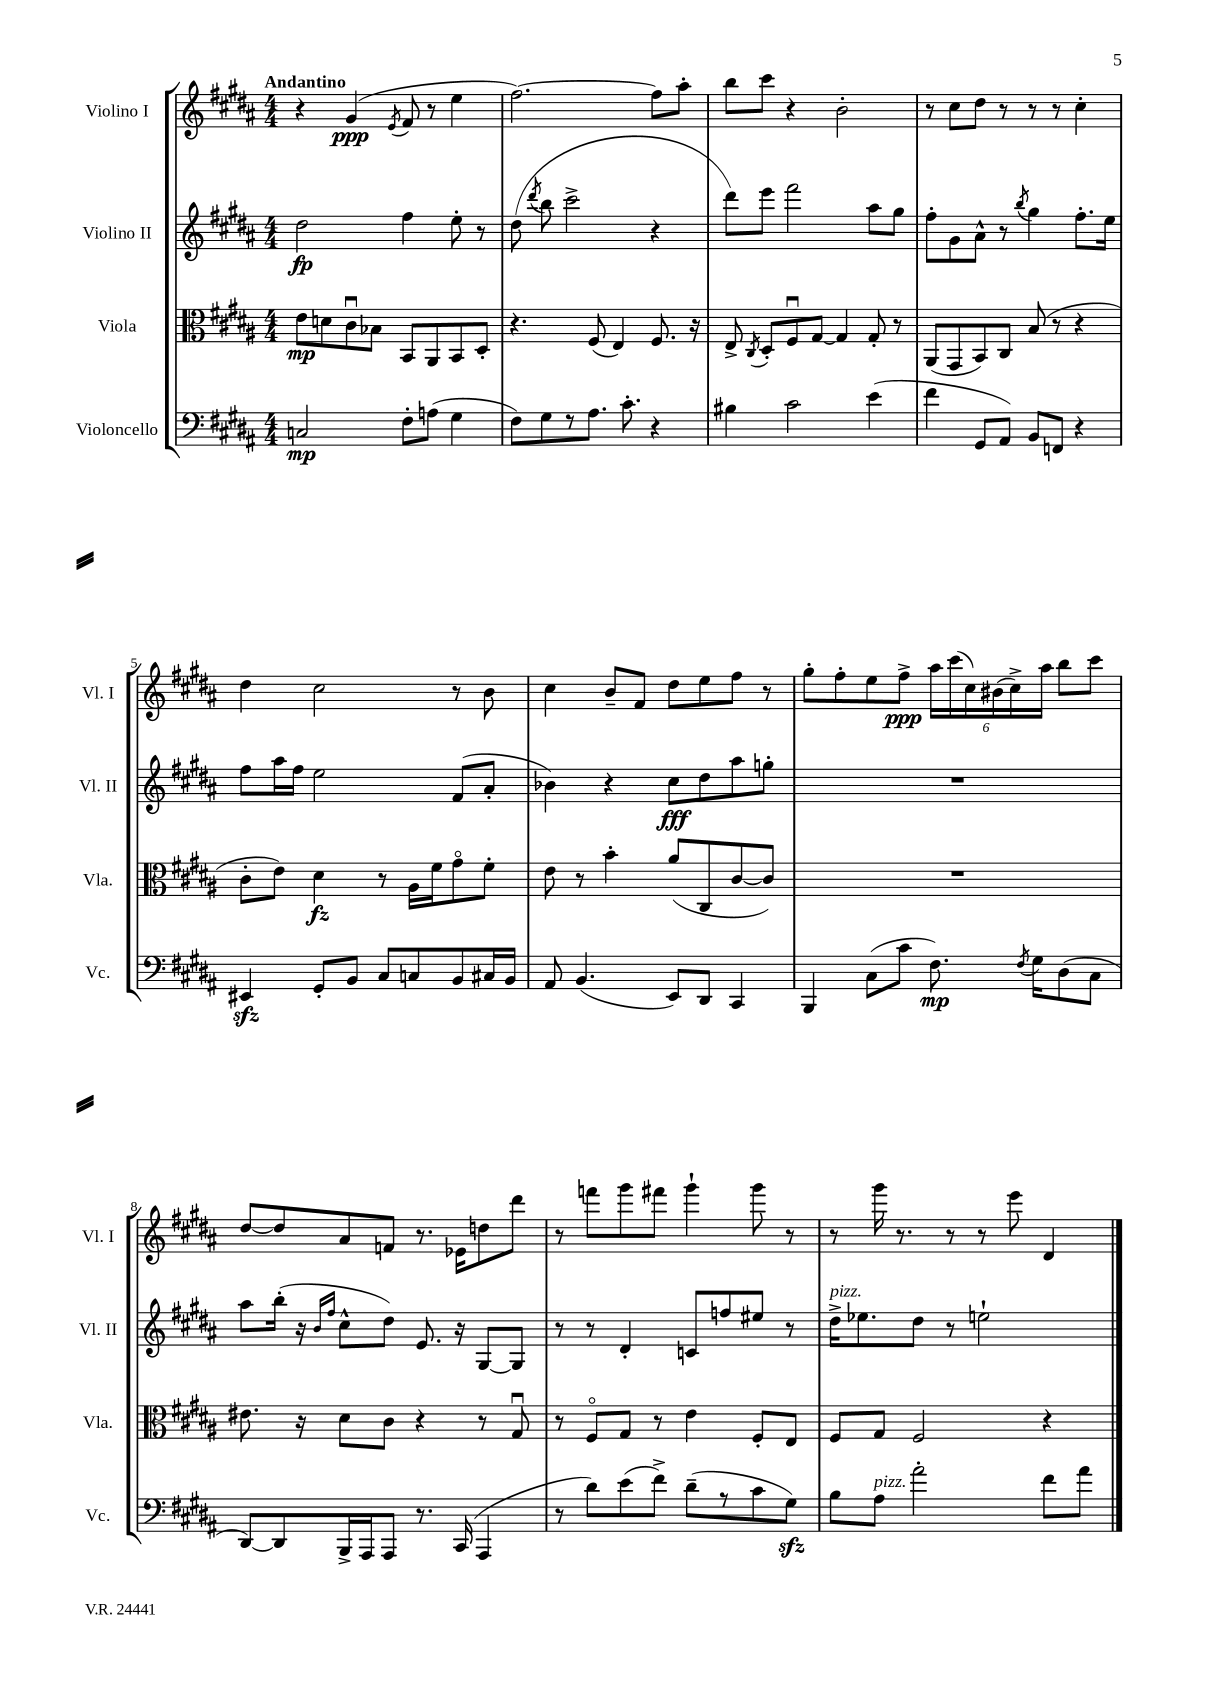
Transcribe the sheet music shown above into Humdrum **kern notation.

**kern	**dynam	**kern	**dynam	**kern	**dynam	**kern	**dynam
*part4	*part4	*part3	*part3	*part2	*part2	*part1	*part1
*staff4	*staff4	*staff3	*staff3	*staff2	*staff2	*staff1	*staff1
*I"Violoncello	*	*I"Viola	*	*I"Violino II	*	*I"Violino I	*
*I'Vc.	*	*I'Vla.	*	*I'Vl. II	*	*I'Vl. I	*
*clefF4	*	*clefC3	*	*clefG2	*	*clefG2	*
*k[f#c#g#d#a#]	*	*k[f#c#g#d#a#]	*	*k[f#c#g#d#a#]	*	*k[f#c#g#d#a#]	*
*M4/4	*	*M4/4	*	*M4/4	*	*M4/4	*
=1	=1	=1	=1	=1	=1	=1	=1
!	!	!	!	!	!	!LO:TX:a:B:t=Andantino	!
2Cn/	mp	8e\L	mp	2dd#\	fp	4r	.
.	.	8dn\	.	.	.	.	.
.	.	8c#u\	.	.	.	(4g#/	ppp
.	.	8B-X\J	.	.	.	.	.
.	.	.	.	.	.	8qe/	.
8F#'\L	.	8BB/L	.	4ff#\	.	8f#/	.
(8An\J	.	8AA#/	.	.	.	8r	.
4G#\	.	8BB/	.	8ee'\	.	4ee\	.
.	.	8D#'/J	.	8r	.	.	.
=2	=2	=2	=2	=2	=2	=2	=2
8F#\L)	.	4.r	.	(8dd#\	.	[2.ff#\)	.
.	.	.	.	8qddd#/	.	.	.
8G#\	.	.	.	8bb\	.	.	.
8r	.	.	.	2ccc#^\	.	.	.
8.A#\J	.	(8F#/	.	.	.	.	.
.	.	4E/)	.	.	.	.	.
8.c#'\	.	.	.	.	.	.	.
4r	.	8.F#/	.	4r	.	8ff#\L]	.
.	.	.	.	.	.	8aa#'\J	.
.	.	16r	.	.	.	.	.
=3	=3	=3	=3	=3	=3	=3	=3
4B#X\	.	8E^/	.	8ddd#\L)	.	8bb\L	.
.	.	8qC#/	.	.	.	.	.
.	.	8D#'/L	.	8eee\J	.	8ccc#\J	.
2c#\	.	8F#u/	.	2fff#\	.	4r	.
.	.	[8G#/J	.	.	.	.	.
.	.	4G#/]	.	.	.	2b'\	.
(4e\	.	8G#'/	.	8aa#\L	.	.	.
.	.	8r	.	8gg#\J	.	.	.
=4	=4	=4	=4	=4	=4	=4	=4
4f#\	.	(8AA#/L	.	8ff#'\L	.	8r	.
.	.	8GG#/	.	8g#\	.	8cc#\L	.
8GG#/L	.	8BB/)	.	8a#^^\J	.	8dd#\J	.
8AA#/J)	.	8C#/J	.	8r	.	8r	.
.	.	.	.	8qbb/	.	.	.
8BB/L	.	(8B/	.	4gg#\	.	8r	.
8FFn/J	.	8r	.	.	.	8r	.
4r	.	4r	.	8.ff#'\L	.	4cc#'\	.
.	.	.	.	16ee\Jk	.	.	.
!!LO:LB:g=z
=5	=5	=5	=5	=5	=5	=5	=5
4EE#Xzz/	.	8c#'\L	.	8ff#\L	.	4dd#\	.
.	.	8e\J)	.	16aa#\L	.	.	.
.	.	.	.	16ff#\JJ	.	.	.
8GG#'/L	.	4d#\	fz	2ee\	.	2cc#\	.
8BB/J	.	.	.	.	.	.	.
8C#/L	.	8r	.	.	.	.	.
8Cn/	.	16A#\LL	.	.	.	.	.
.	.	16f#\J	.	.	.	.	.
8BB/	.	8g#\	.	(8f#/L	.	8r	.
16C#X/L	.	8f#'\J	.	8a#'/J	.	8b\	.
16BB/JJ	.	.	.	.	.	.	.
=6	=6	=6	=6	=6	=6	=6	=6
8AA#/	.	8e\	.	4b-X\)	.	4cc#\	.
(4.BB/	.	8r	.	.	.	.	.
.	.	4b'\	.	4r	.	8b~/L	.
.	.	.	.	.	.	8f#/J	.
8EE/L)	.	(8a#/L	.	8cc#\L	fff	8dd#\L	.
8DD#/J	.	8C#/	.	8dd#\	.	8ee\	.
4CC#/	.	[8c#/	.	8aa#\	.	8ff#\J	.
.	.	8c#/J])	.	8ggn'\J	.	8r	.
=7	=7	=7	=7	=7	=7	=7	=7
4BBB/	.	1r	.	1r	.	8gg#'\L	.
.	.	.	.	.	.	8ff#'\	.
(8C#\L	.	.	.	.	.	8ee\	.
8c#\J	.	.	.	.	.	8ff#^\J	ppp
8.F#\)	mp	.	.	.	.	24aa#\LL	.
.	.	.	.	.	.	(24ccc#\	.
.	.	.	.	.	.	24cc#\)	.
.	.	.	.	.	.	(24b#X\	.
.	.	.	.	.	.	24cc#^\)	.
8qF#/	.	.	.	.	.	.	.
16G#\KL	.	.	.	.	.	.	.
.	.	.	.	.	.	24aa#\JJ	.
(8D#\	.	.	.	.	.	8bb\L	.
8C#\J	.	.	.	.	.	8ccc#\J	.
!!LO:LB:g=z
=8	=8	=8	=8	=8	=8	=8	=8
[8DD#/L)	.	8.e#X\	.	8aa#\L	.	[8dd#/L	.
8DD#/]	.	.	.	(16bb'\Jk	.	8dd#/]	.
.	.	16r	.	16r	.	.	.
.	.	.	.	16qqb/LL	.	.	.
.	.	.	.	16qqff#/JJ	.	.	.
16BBB^/L	.	8d#\L	.	8cc#^^\L	.	8a#/	.
16AAA#/J	.	.	.	.	.	.	.
8AAA#/J	.	8c#\J	.	8dd#\J)	.	8fn/J	.
8.r	.	4r	.	8.e/	.	8.r	.
(16CC#/	.	.	.	16r	.	16e-X\KL	.
4AAA#/	.	8r	.	[8G#/L	.	8ddn\	.
.	.	8G#u/	.	8G#/J]	.	8ddd#\J	.
=9	=9	=9	=9	=9	=9	=9	=9
8r	.	8r	.	8r	.	8r	.
8d#\L)	.	8F#/L	.	8r	.	8fffn\L	.
(8e\	.	8G#/J	.	4d#'/	.	8ggg#\	.
8f#^\J)	.	8r	.	.	.	8fff#X\J	.
(8d#~\L	.	4e\	.	8cn/L	.	4ggg#`\	.
8r	.	.	.	8ffn/	.	.	.
8c#\	.	8F#'/L	.	8ee#X/J	.	8ggg#\	.
8G#zz\J)	.	8E/J	.	8r	.	8r	.
=10	=10	=10	=10	=10	=10	=10	=10
!	!	!	!	!LO:TX:a:i:t=pizz.	!	!	!
8B\L	.	8F#/L	.	16dd#^\KL	.	8r	.
.	.	.	.	8.ee-X\	.	.	.
!LO:TX:a:i:t=pizz.	!	!	!	!	!	!	!
8A#\J	.	8G#/J	.	.	.	16ggg#\	.
.	.	.	.	.	.	8.r	.
2a#'\	.	2F#/	.	8dd#\J	.	.	.
.	.	.	.	8r	.	8r	.
.	.	.	.	2een`\	.	8r	.
.	.	.	.	.	.	8eee\	.
8f#\L	.	4r	.	.	.	4d#/	.
8a#\J	.	.	.	.	.	.	.
==	==	==	==	==	==	==	==
*-	*-	*-	*-	*-	*-	*-	*-
